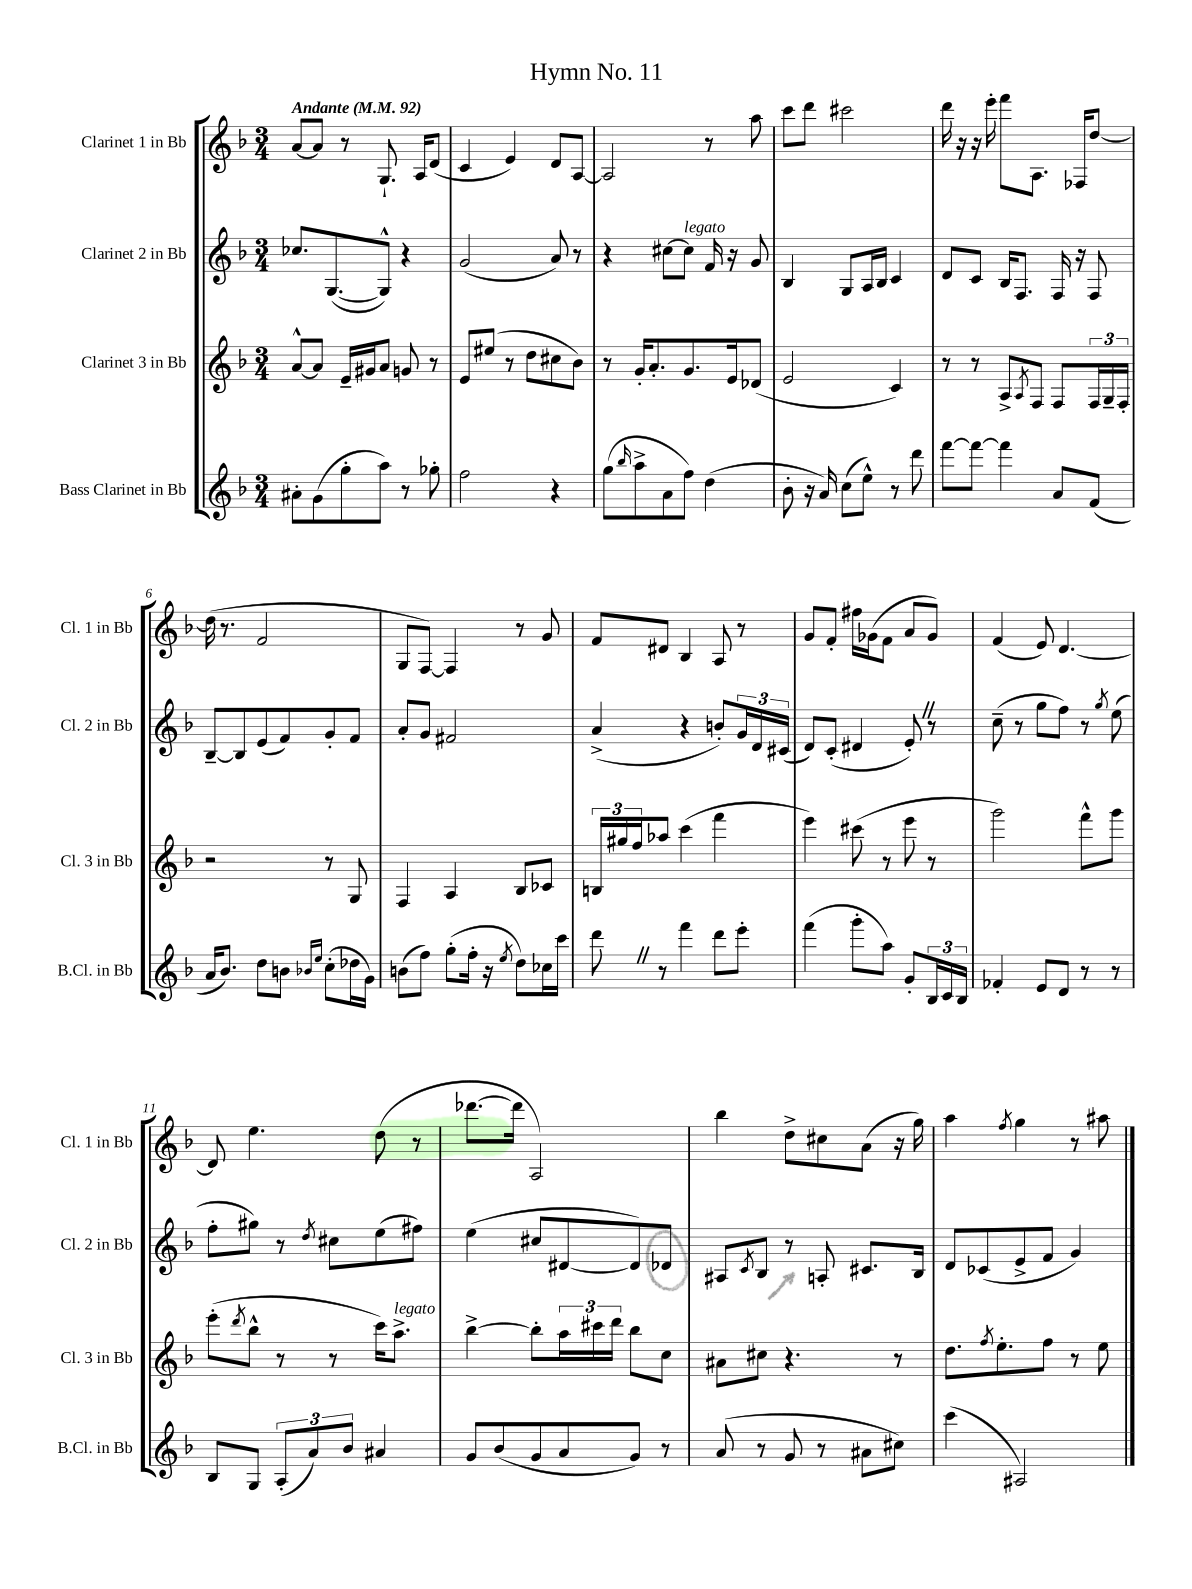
\header { title = "Hymn No. 11" }
<<
\new StaffGroup <<
\new Staff = "s0" \with { instrumentName = "Clarinet 1 in Bb" shortInstrumentName = "Cl. 1 in Bb" } {
    \clef treble \key f \major \numericTimeSignature \time 3/4 \tempo "Andante" 4 = 92
    a'8~ a'8 r8 g8.-! a16 d'8( |
    c'4 e'4) d'8 a8~ |
    a2 r8 a''8 |
    c'''8 d'''8 cis'''2 |
    d'''16 r16 r16 e'''16-. f'''8 a8. fes16 d''8~ |
    d''16( r8. f'2 |
    g8 f8~) f4 r8 g'8 |
    f'8 dis'8 bes4 a8 r8 |
    g'8 f'8-. fis''16 ges'16( f'8 a'8 ges'8) |
    f'4( e'8) d'4.~ |
    d'8 e''4. d''8( r8 |
    des'''8.~ des'''16 a2) |
    bes''4 d''8-> cis''8 a'8( r16 g''16) |
    a''4 \acciaccatura { f''8 } g''4 r8 ais''8 \bar "|." |
}
\new Staff = "s1" \with { instrumentName = "Clarinet 2 in Bb" shortInstrumentName = "Cl. 2 in Bb" } {
    \clef treble \key f \major \numericTimeSignature \time 3/4
    ces''8. g8.~( g8-^) r4 |
    g'2( a'8) r8 |
    r4 cis''8~ cis''8^\markup { \italic "legato" } f'16 r16 g'8 |
    bes4 g8 a16 bes16 c'4 |
    d'8 c'8 bes16 f8. f16 r16 f8 |
    bes8~-- bes8 e'8( f'8) g'8-. f'8 |
    a'8-. g'8 fis'2 |
    a'4->( r4 b'8-.) \tuplet 3/2 { g'16 d'16 cis'16( } |
    d'8) c'8-.( dis'4 e'8-.) \once \override BreathingSign.text = \markup { \musicglyph "scripts.caesura.straight" } \breathe r8 |
    c''8--( r8 g''8 f''8) r8 \acciaccatura { g''8 } e''8( |
    f''8-. gis''8) r8 \acciaccatura { d''8 } cis''8 e''8( fis''8) |
    e''4( cis''8 dis'8~ dis'8) des'8 |
    ais8 \acciaccatura { c'8 } bes8 r8 a8-. cis'8. bes16 |
    d'8 ces'8( e'8-> f'8 g'4) \bar "|." |
}
\new Staff = "s2" \with { instrumentName = "Clarinet 3 in Bb" shortInstrumentName = "Cl. 3 in Bb" } {
    \clef treble \key f \major \numericTimeSignature \time 3/4
    a'8~-^ a'8 e'16-- gis'16 a'8 g'8 r8 |
    e'8 eis''8( r8 d''8 cis''8 bes'8) |
    r8 g'16-. a'8.-. g'8. e'16 des'8( |
    e'2 c'4) |
    r8 r8 a8-> \acciaccatura { a8 } f8 f8 \tuplet 3/2 { f16 g16-- f16-. } |
    r2 r8 g8 |
    f4 a4 bes8 ces'8 |
    \tuplet 3/2 { b16 gis''16 f''16 } aes''8 c'''4( f'''4 |
    e'''4) cis'''8( r8 e'''8 r8 |
    g'''2) f'''8-^ g'''8 |
    e'''8-.( \acciaccatura { d'''8 } bes''8-^ r8 r8 c'''16) a''8.->^\markup { \italic "legato" } |
    bes''4~-> bes''8-. \tuplet 3/2 { a''16 cis'''16 d'''16 } bes''8 c''8 |
    ais'8 cis''8 r4. r8 |
    d''8. \acciaccatura { f''8 } e''8.-. f''8 r8 e''8 \bar "|." |
}
\new Staff = "s3" \with { instrumentName = "Bass Clarinet in Bb" shortInstrumentName = "B.Cl. in Bb" } {
    \clef treble \key f \major \numericTimeSignature \time 3/4
    ais'8-. g'8( g''8-. a''8) r8 ges''8-. |
    f''2 r4 |
    g''8( \grace { bes''16 } a''8-> a'8 f''8) d''4( |
    bes'8-. r16 a'16) c''8( e''8-^) r8 d'''8 |
    f'''8~ f'''8~ f'''4 a'8 f'8( |
    a'16 bes'8.) d''8 b'8 \grace { bes'16 e''16 } c''8-.( des''16 g'16) |
    b'8( f''8) g''8-.( f''16-. r16 \acciaccatura { e''8 } d''8) ces''16 c'''16 |
    d'''8 \once \override BreathingSign.text = \markup { \musicglyph "scripts.caesura.straight" } \breathe r8 f'''4 d'''8 e'''8-. |
    f'''4( g'''8-. a''8) g'8-. \tuplet 3/2 { bes16 c'16 bes16 } |
    fes'4-. e'8 d'8 r8 r8 |
    bes8 g8 \tuplet 3/2 { a8-.( a'8) bes'8 } ais'4 |
    g'8 bes'8( g'8 a'8 g'8) r8 |
    a'8( r8 g'8 r8 ais'8 cis''8) |
    c'''4( ais2) \bar "|." |
}
>>
>>
